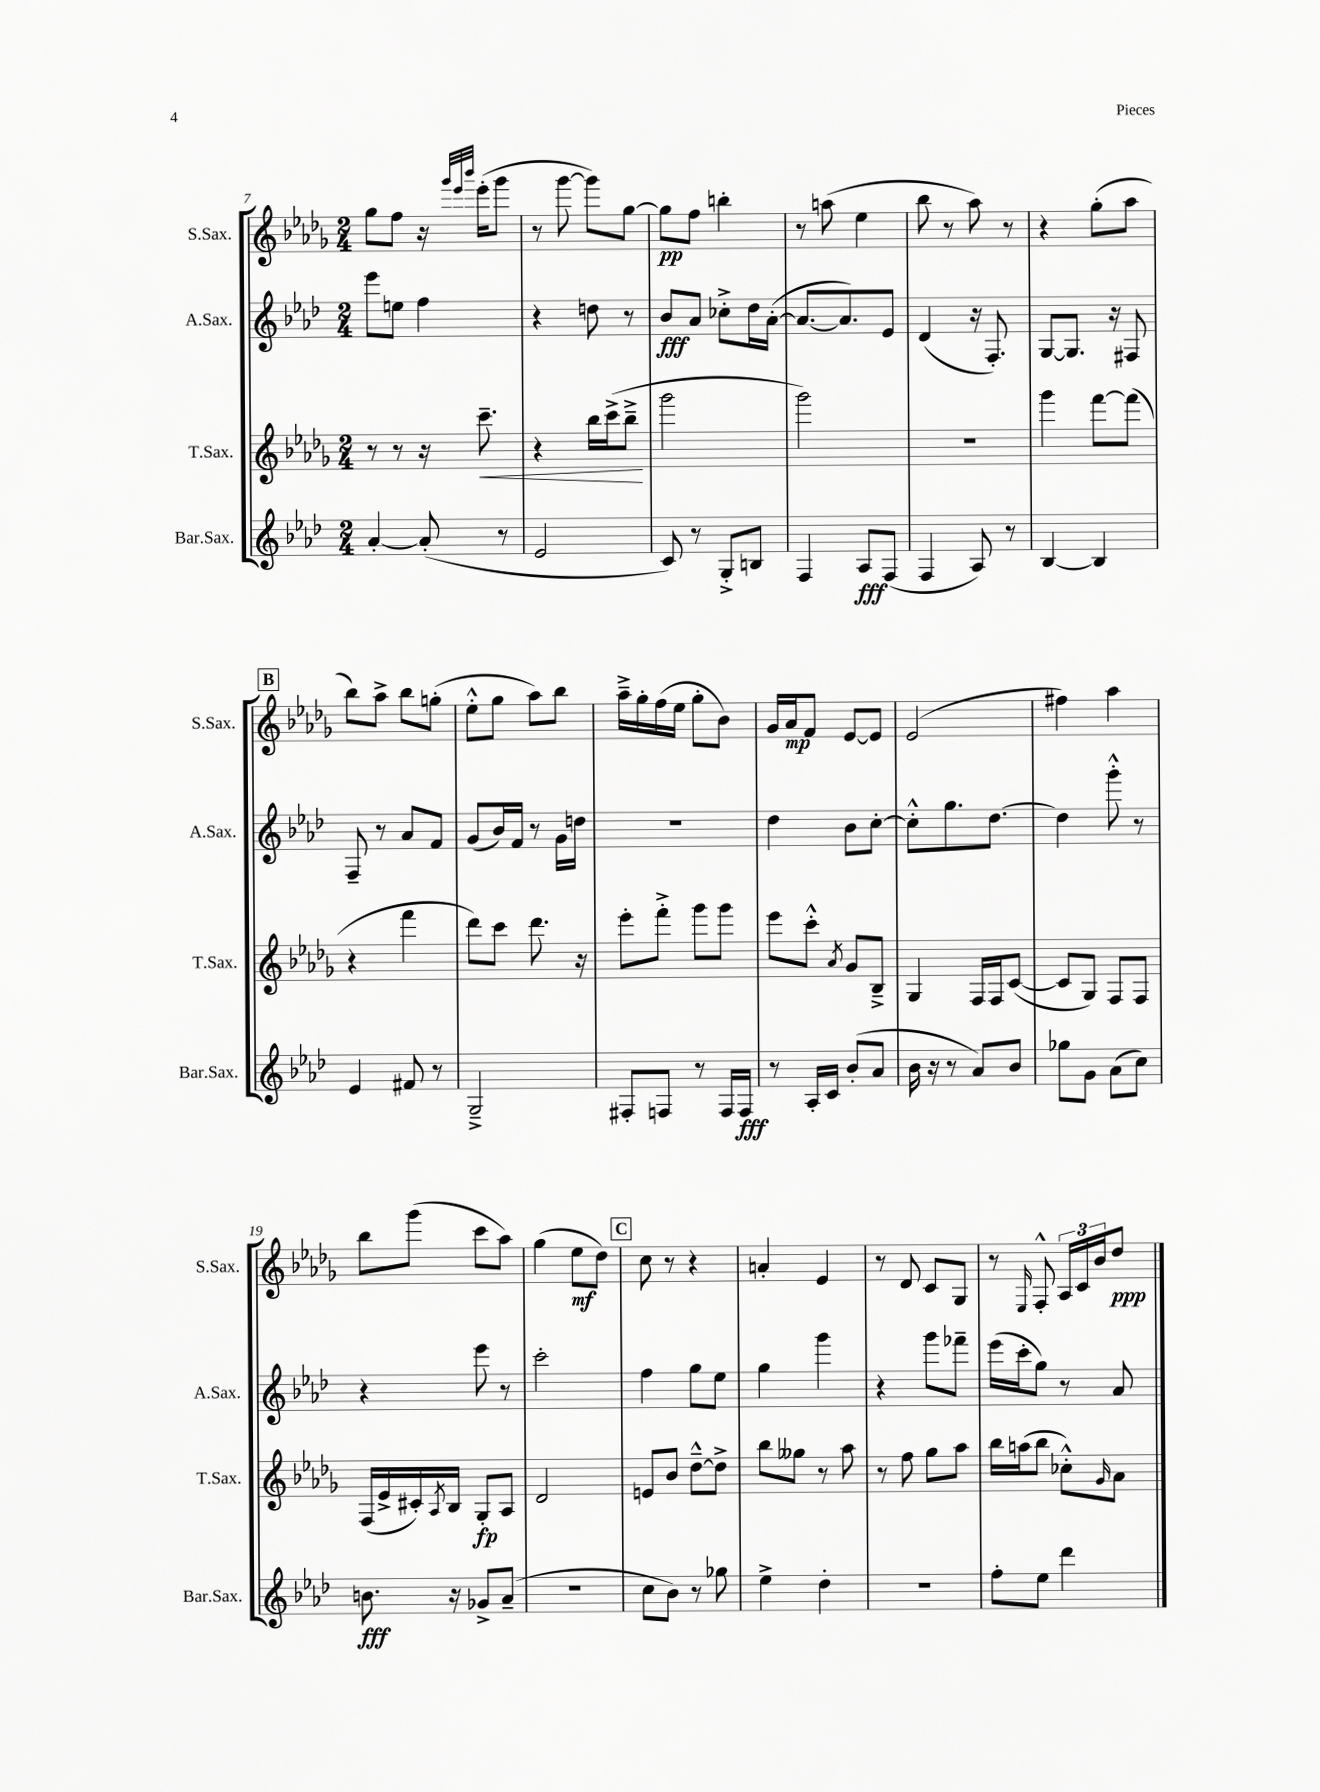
<<
\new StaffGroup <<
\new Staff = "s0" \with { instrumentName = "S.Sax." shortInstrumentName = "S.Sax." } {
    \clef treble \key des \major \numericTimeSignature \time 2/4
    ges''8 f''8 r16 \grace { ges'''32 ees'''32 bes'''32 } ees'''16-.( ges'''8 |
    r8 ges'''8~ ges'''8) ges''8~ |
    ges''8\pp f''8 b''4-. |
    r8 a''8( ees''4 |
    bes''8 r8 aes''8) r8 |
    r4 ges''8-.( aes''8 |
    \mark \markup { \box "B" } bes''8) aes''8-> bes''8 g''8-.( |
    ees''8-.-^ ges''8 aes''8) bes''8 |
    aes''16---> ges''16-. f''16( ees''16 ges''8-. bes'8) |
    ges'16 aes'16\mp f'8 ees'8~ ees'8 |
    ees'2( |
    fis''4) aes''4 |
    bes''8 ges'''8( c'''8 aes''8) |
    ges''4( ees''8\mf des''8) |
    \mark \markup { \box "C" } c''8 r8 r4 |
    a'4-. ees'4 |
    r8 des'8 c'8 ges8 |
    r8 \grace { ees16 } f8-.-^ \tuplet 3/2 { aes16 c'16 bes'16 } des''8\ppp \bar "|." |
}
\new Staff = "s1" \with { instrumentName = "A.Sax." shortInstrumentName = "A.Sax." } {
    \clef treble \key aes \major \numericTimeSignature \time 2/4
    ees'''8 e''8 f''4 |
    r4 d''8 r8 |
    bes'8\fff aes'8 ces''8-.-> des''16 aes'16~-.( |
    aes'8.~ aes'8.) ees'8 |
    des'4( r16 f8.-.) |
    g8~ g8. r16 fis8 |
    \mark \markup { \box "B" } f8-- r8 aes'8 f'8 |
    g'8( bes'16) f'16 r8 g'16 d''16 |
    R2 |
    des''4 bes'8 c''8~-. |
    c''8-.-^ g''8. des''8.~ |
    des''4 g'''8-.-^ r8 |
    r4 ees'''8 r8 |
    c'''2-. |
    \mark \markup { \box "C" } f''4 g''8 ees''8 |
    g''4 g'''4 |
    r4 g'''8 fes'''8-- |
    ees'''16( c'''16-. g''8) r8 aes'8 \bar "|." |
}
\new Staff = "s2" \with { instrumentName = "T.Sax." shortInstrumentName = "T.Sax." } {
    \clef treble \key des \major \numericTimeSignature \time 2/4
    r8 r8 r16 c'''8.--\< |
    r4 bes''16 c'''16->( bes''8--->\! |
    ges'''2 |
    ges'''2) |
    R2 |
    ges'''4 f'''8~ f'''8( |
    \mark \markup { \box "B" } r4 f'''4 |
    des'''8) c'''8 des'''8. r16 |
    ees'''8-. f'''8-.-> ges'''8 ges'''8 |
    ees'''8 c'''8-.-^ \acciaccatura { aes'8 } ges'8 bes8---> |
    ges4 f16 f16 c'8~( |
    c'8 ges8) f8 f8 |
    f16( ees'16-> cis'16-.) \acciaccatura { aes8 } bes16 ges8-.\fp aes8 |
    des'2 |
    \mark \markup { \box "C" } e'8 bes'8 des''8~---^ des''8-> |
    bes''8 geses''8 r8 aes''8 |
    r8 f''8 ges''8 aes''8 |
    bes''16 a''16( bes''8 ces''8-.-^) \grace { ges'16 } aes'8 \bar "|." |
}
\new Staff = "s3" \with { instrumentName = "Bar.Sax." shortInstrumentName = "Bar.Sax." } {
    \clef treble \key aes \major \numericTimeSignature \time 2/4
    aes'4~-. aes'8-.( r8 |
    ees'2 |
    c'8) r8 g8-.-> b8 |
    f4 aes8\fff f8( |
    f4 aes8) r8 |
    bes4~ bes4 |
    \mark \markup { \box "B" } ees'4 fis'8 r8 |
    g2---> |
    fis8-. f8 r8 f16 f16\fff |
    r8 aes16-. c'16 bes'8-.( aes'8 |
    bes'16 r16 r8 aes'8) bes'8 |
    ges''8 g'8 aes'8( c''8) |
    b'8.\fff r16 ges'8-> aes'8--( |
    R2 |
    \mark \markup { \box "C" } c''8 bes'8) r8 ges''8 |
    ees''4-> des''4-. |
    R2 |
    f''8-. ees''8 des'''4 \bar "|." |
}
>>
>>
\layout { \context { \Score currentBarNumber = #7 } }
